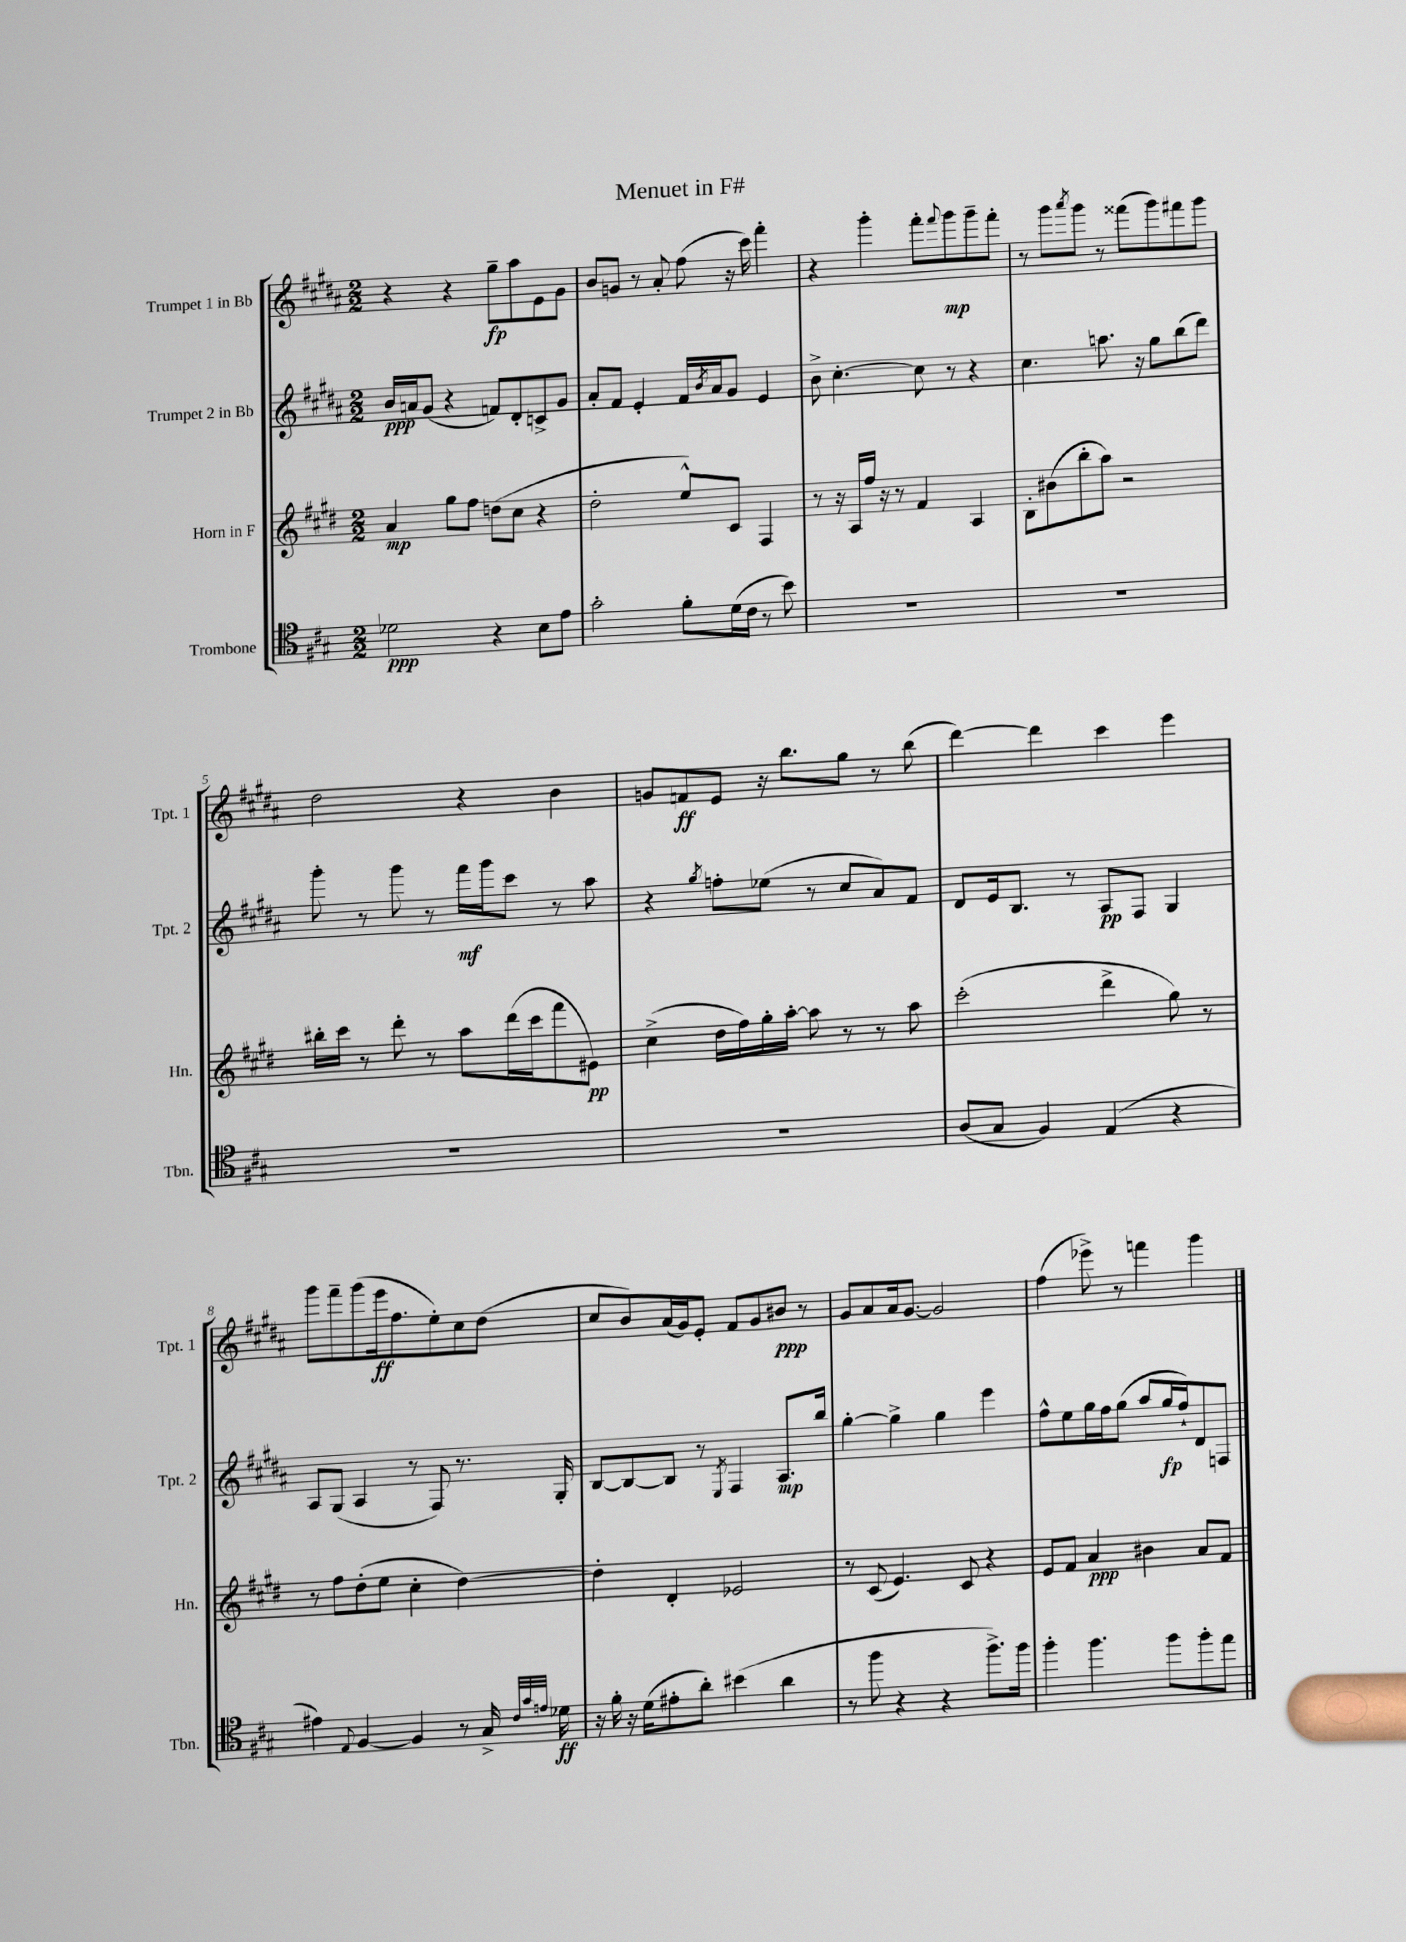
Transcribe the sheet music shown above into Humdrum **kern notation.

**kern	**kern	**kern	**kern
*staff4	*staff3	*staff2	*staff1
*clefC4	*clefG2	*clefG2	*clefG2
*k[f#c#g#]	*k[f#c#g#d#]	*k[f#c#g#d#a#]	*k[f#c#g#d#a#]
*M2/2	*M2/2	*M2/2	*M2/2
2d-\	4a/	16b/LL	4r
.	.	16a/J	.
.	.	(8g#/J	.
.	8gg#\L	4r	4r
.	8ff#\J	.	.
4r	(8dd\L	8f/L)	8gg#~\L
.	8cc#\J	8d#'/	8aa#\
8B\L	4r	8c^/	8e\
8e\J	.	8g#/J	8g#\J
=	=	=	=
2g#'\	2dd#'\	8a#'/L	8b/L
.	.	8f#/J	8g/J
.	.	4e'/	8r
.	.	.	8a#'/
8f#'\L	8ee^^/L)	16f#/LL	(8ff#\
.	.	8qb/	.
.	.	16a#/J	.
(16d\L	8c#/J	8g#/J	16r
16c#\JJ	.	.	16ccc#\)
8r	4F#/	4e/	4fff#'\
8b\)	.	.	.
=	=	=	=
1r	8r	8b^\	4r
.	16r	[4.cc#'\	.
.	16A/LL	.	.
.	16ff#/JJ	.	4ggg#'\
.	16r	.	.
.	8r	.	.
.	4f#/	8cc#\]	8fff#'\L
.	.	.	8qqfff#/
.	.	8r	8ggg#\
.	4A/	4r	8ggg#~\
.	.	.	8fff#'\J
=	=	=	=
1r	8B'\L	4.cc#\	8r
.	(8b#\	.	8ggg#\L
.	.	.	8qaaa#/
.	8bb'\	.	8ggg#\J
.	8aa\J)	8.aa\	8r
.	2r	.	(8fff##\L
.	.	16r	.
.	.	8gg#\L	8ggg#\)
.	.	(8bb\	8fff#\
.	.	8ddd#\J)	8ggg#\J
=	=	=	=
1r	16bb#'\LL	8ggg#'\	2dd#\
.	16ccc#\JJ	.	.
.	8r	8r	.
.	8ddd#'\	8ggg#\	.
.	8r	8r	.
.	8aa\L	16fff#\LL	4r
.	.	16ggg#\J	.
.	(16ddd#\L	8ccc#\J	.
.	16ccc#\J	.	.
.	8fff#\	8r	4b\
.	8e#\J)	8aa#\	.
=	=	=	=
1r	(4cc#^\	4r	8g/L
.	.	.	8f/
.	.	8qgg#/	.
.	16dd#\LL	8ff'\L	8e/J
.	16ff#\)	.	.
.	16gg#'\	(8ee-\J	16r
.	[16aa'\JJ	.	8.bb\L
.	8aa\]	8r	.
.	8r	8cc#/L	8gg#\J
.	8r	8a#/)	8r
.	8aa\	8f#/J	(8bb\
=	=	=	=
(8A/L	(2ccc#'\	8d#/L	[4ddd#\)
8G#/J	.	16e/k	.
.	.	8.B/J	.
4F#/)	.	.	4ddd#\]
.	.	8r	.
(4E/	4ddd#^\	8A#/L	4ccc#\
.	.	8F#/J	.
4r	8gg#\)	4G#/	4eee\
.	8r	.	.
=	=	=	=
4e#\)	8r	8A#/L	8ggg#\L
.	8ff#\L	(8G#/J	8fff#~\
8qqE/	.	.	.
[4F#/	(8dd#'\	4A#/	(8ggg#\
.	8ee\J	.	16eee\k
.	.	.	8.ff#\
4F#/]	4cc#'\	8r	.
.	.	8F#/)	8ee'\)
8r	[4dd#\)	8.r	8cc#\
16G#^/	.	.	(8dd#\J
32qqc#/LLL	.	.	.
32qqg#/	.	.	.
32qqe/JJJ	.	.	.
16d-\	.	16G#'/	.
=	=	=	=
16r	4dd#'\]	[8B/L	8cc#/L
16f#'\	.	.	.
16r	.	8B/_	8b/)
(16d\LK	.	.	.
8e#'\	4d#'/	8B/]J	(16a#/L
.	.	.	16g#/J)
8a'\J)	.	8r	8e'/J
.	.	8qE/	.
(4b#\	2e-/	4F#/	8f#/L
.	.	.	8g#/
4a\	.	8.A#/L	8b#/J
.	.	.	8r
.	.	16bb/Jk	.
=	=	=	=
8r	8r	[4gg#'\	8g#/L
8ff#\	(8c#/	.	8a#/
4r	4.e/)	4gg#^\]	16a#/k
.	.	.	[8.g#/J
4r	.	4gg#\	2g#/]
.	8c#/	.	.
8.ff#^\L)	4r	4eee\	.
16ff#\Jk	.	.	.
=	=	=	=
4ff#'\	8e/L	8ff#^^\L	(4ff#\
.	8f#/J	8ee\	.
4.ff#\	4a/	16gg#\L	8eee-^\)
.	.	16ff#\J	.
.	.	(8gg#\J	8r
.	4b#\	8aa#/L	4fff\
8ff#\L	.	16gg#/L	.
.	.	16ff#`/J)	.
8ff#'\	8a/L	8d#/	4ggg#\
8ee\J	8f#/J	8F/J	.
==	==	==	==
*-	*-	*-	*-
